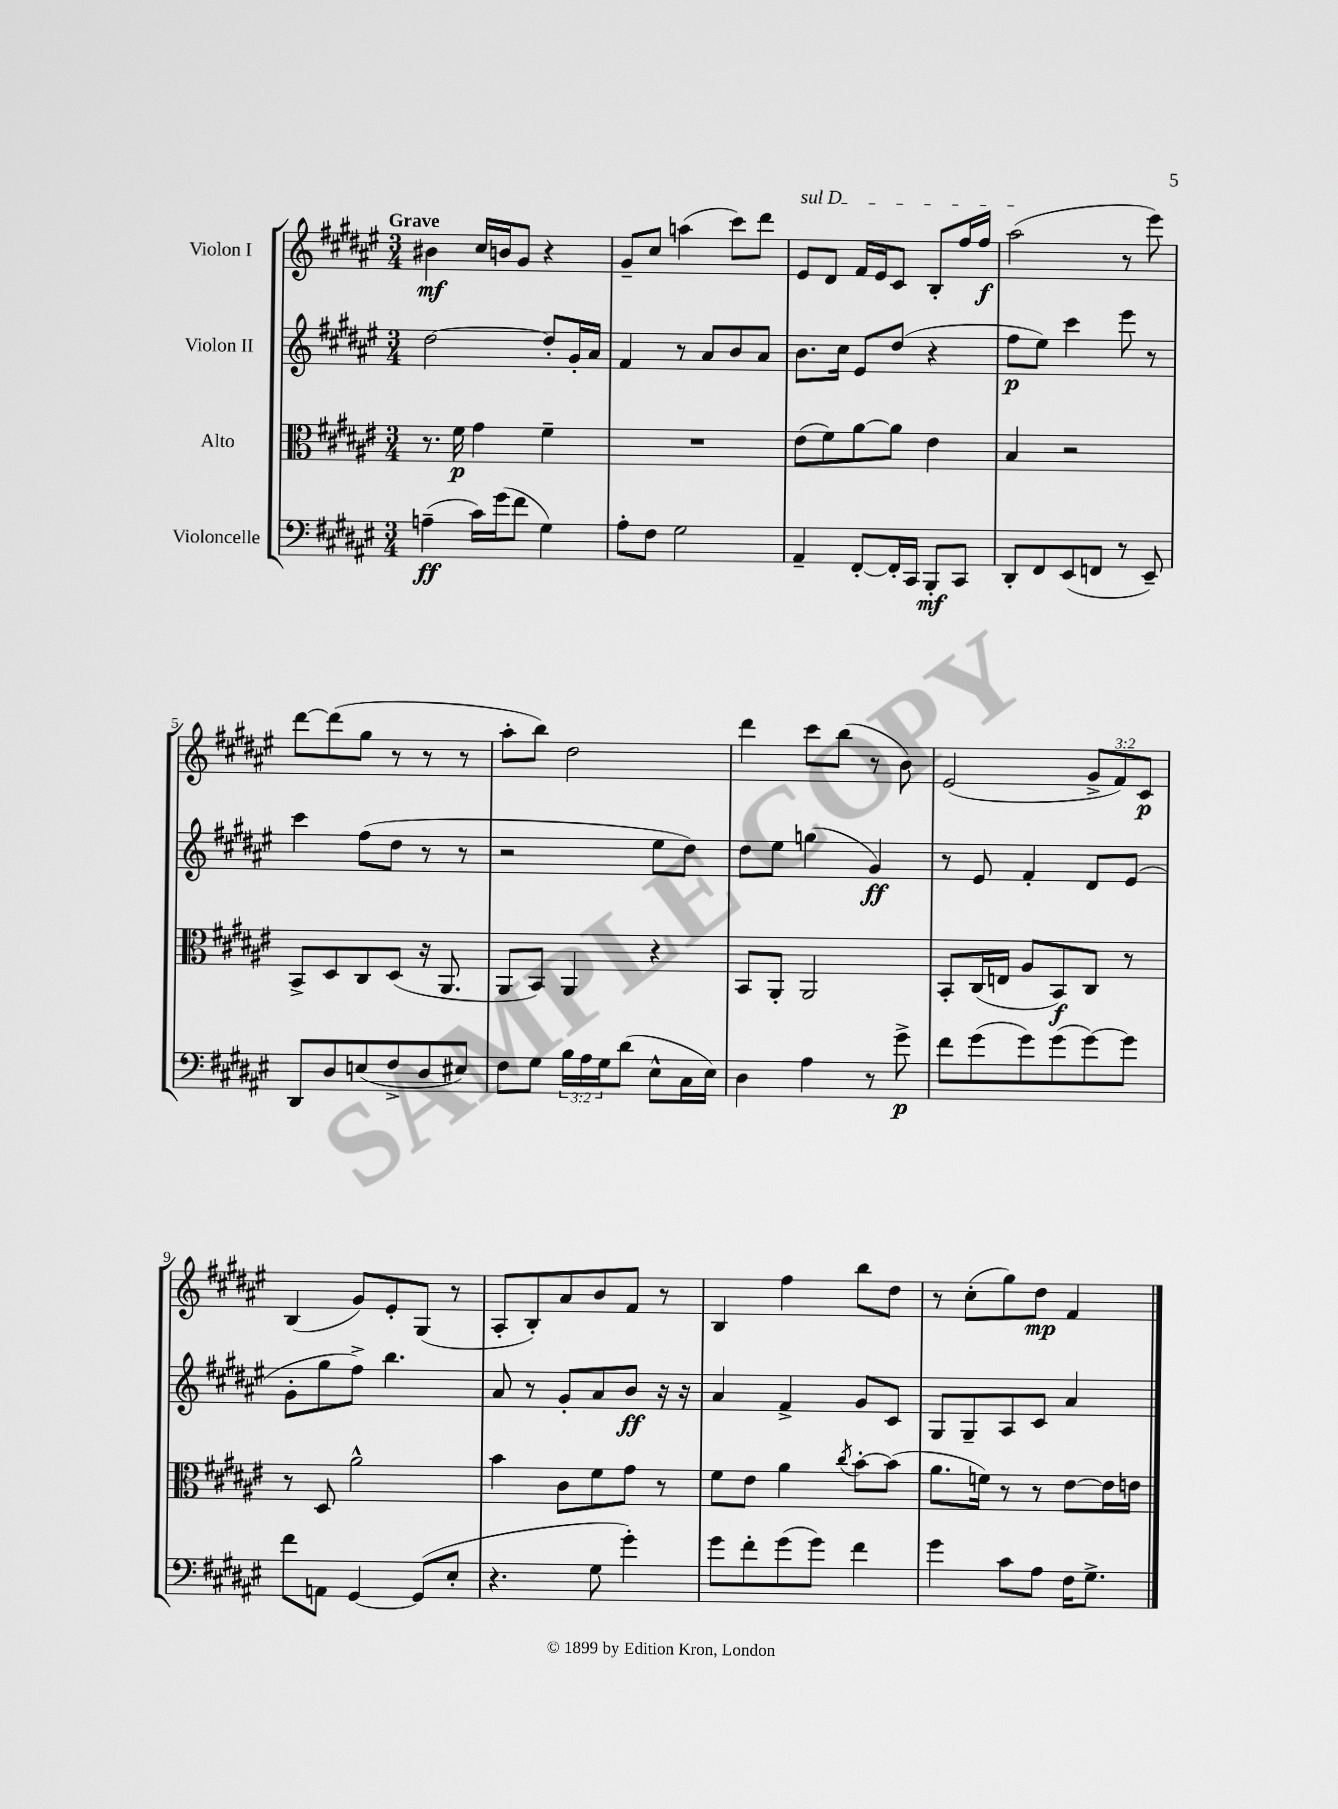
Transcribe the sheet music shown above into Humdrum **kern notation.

**kern	**kern	**kern	**kern
*staff4	*staff3	*staff2	*staff1
*clefF4	*clefC3	*clefG2	*clefG2
*k[f#c#g#d#a#e#]	*k[f#c#g#d#a#e#]	*k[f#c#g#d#a#e#]	*k[f#c#g#d#a#e#]
*M3/4	*M3/4	*M3/4	*M3/4
(4A~\	8.r	[2dd#\	4b#\
.	16f#\	.	.
16c#\LL)	4g#\	.	16cc#/LL
(16g#\J	.	.	16b/J
8f#\J	.	.	8g#/J
4G#\)	4f#~\	8dd#'/]L	4r
.	.	16g#'/L	.
.	.	16a#/JJ	.
=	=	=	=
8A#'\L	2.r	4f#/	8g#~/L
8F#\J	.	.	8cc#/J
2G#\	.	8r	(4aa\
.	.	8a#/L	.
.	.	8b/	8ccc#\L)
.	.	8a#/J	8ddd#\J
=	=	=	=
4AA#~/	(8e#\L	8.b\L	8e#/L
.	8f#\)	.	8d#/J
.	.	16cc#\Jk	.
[8FF#'/L	[8a#\	8e#/L	16f#/LL
.	.	.	16e#/J
16FF#'/]L	8a#\]J	(8dd#/J	8c#/J
16CC#/JJ	.	.	.
8BBB'/L	4e#\	4r	8B'/L
8CC#/J	.	.	16ff#/L
.	.	.	16ff#/JJ
=	=	=	=
8DD#'/L	4B/	8ff#\L	(2aa#\
8FF#/	.	8ee#\J)	.
(8EE#/	2r	4ccc#\	.
8FF/J	.	.	.
8r	.	8eee#\	8r
8EE#~/)	.	8r	8eee#\)
=	=	=	=
8DD#/L	8BB^/L	4ccc#\	[8ddd#\L
8D#/	8D#/	.	(8ddd#\]
(8E/	8C#/	(8ff#\L	8gg#\J
8F#^/	(8D#/J	8dd#\J	8r
8D#/	16r	8r	8r
.	8.AA#/	.	.
8E#/J)	.	8r	8r
=	=	=	=
8F#\L	8AA#/L	2r	8aa#'\L
8G#\J	8BB/J)	.	8bb\J)
24B\LL	4AA#/	.	2dd#\
24A#\	.	.	.
24G#\J	.	.	.
(8d#\J	.	.	.
8E#^^\L	4r	8ee#\L	.
16C#\L	.	8dd#\J)	.
16E#\JJ)	.	.	.
=	=	=	=
4D#\	8BB/L	8dd#\L	4ddd#\
.	8AA#'/J	8ee#\J	.
4A#\	2AA#/	(4gg\	8ccc#\L
.	.	.	(8bb\J
8r	.	4g#/)	8r
8g#^\	.	.	8b\)
=	=	=	=
8f#\L	8BB'/L	8r	(2e#/
(8g#\	(16C#/L	8e#/	.
.	16E/JJ	.	.
8g#\)	8A#/L	4f#'/	.
(8g#\	8BB/)	.	.
[8g#\)	8C#/J	8d#/L	12g#^/L
.	.	.	12f#/)
8g#\]J	8r	(8e#/J	.
.	.	.	12c#/J
=	=	=	=
8f#\L	8r	8g#'\L	(4B/
8AA\J	8D#/	8gg#\	.
[4GG#/	2a#^^\	8ff#^\J)	8g#/L)
.	.	4.bb\	8e#'/
(8GG#/]L	.	.	(8G#/J
8E#'/J	.	.	8r
=	=	=	=
4.r	4b\	8a#/	8A#'/L
.	.	8r	8B'/)
.	8c#\L	8g#'/L	8a#/
8G#\	8f#\	8a#/	8b/
4g#'\)	8g#\J	8b/J	8f#/J
.	8r	16r	8r
.	.	16r	.
=	=	=	=
8g#\L	8f#\L	4a#/	4B/
8f#'\	8e#\J	.	.
(8g#\	4a#\	4f#^/	4ff#\
8g#\J)	.	.	.
.	8qcc#/	.	.
4f#\	[8b'\L	8g#/L	8bb\L
.	(8b\]J	8c#/J	8dd#\J
=	=	=	=
4g#\	8.a#\L	8G#/L	8r
.	.	8G#~/	(8cc#'\L
.	16f\Jk)	.	.
8c#\L	8r	8A#/	8gg#\)
8A#\J	8r	8c#/J	8dd#\J
16F#\LK	[8e#\L	4a#/	4f#/
8.G#^\J	.	.	.
.	16e#\]L	.	.
.	16e\JJ	.	.
==	==	==	==
*-	*-	*-	*-
